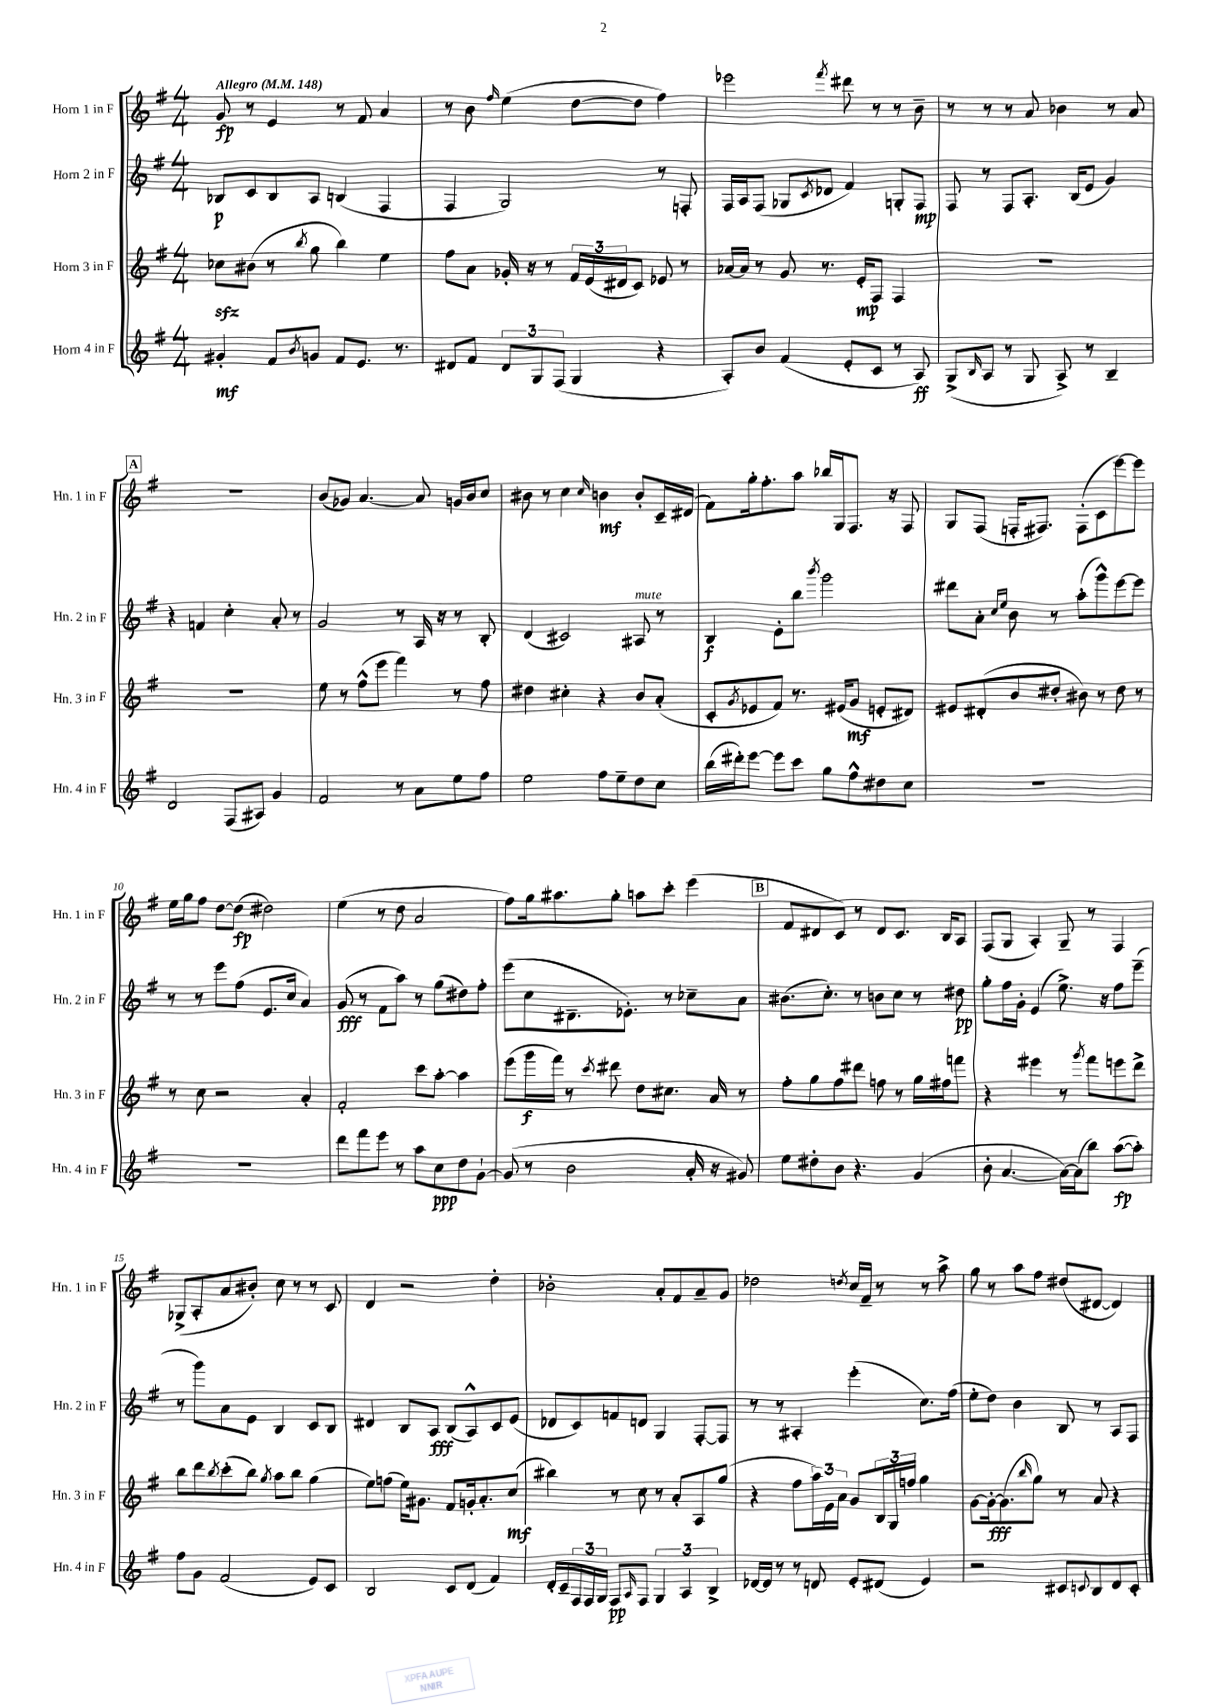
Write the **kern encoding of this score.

**kern	**dynam	**kern	**dynam	**kern	**dynam	**kern	**dynam
*part4	*part4	*part3	*part3	*part2	*part2	*part1	*part1
*staff4	*staff4	*staff3	*staff3	*staff2	*staff2	*staff1	*staff1
*I"Horn 4 in F	*	*I"Horn 3 in F	*	*I"Horn 2 in F	*	*I"Horn 1 in F	*
*I'Hn. 4 in F	*	*I'Hn. 3 in F	*	*I'Hn. 2 in F	*	*I'Hn. 1 in F	*
*clefG2	*	*clefG2	*	*clefG2	*	*clefG2	*
*k[f#]	*	*k[f#]	*	*k[f#]	*	*k[f#]	*
*M4/4	*	*M4/4	*	*M4/4	*	*M4/4	*
*MM148	*	*MM148	*	*MM148	*	*MM148	*
=1	=1	=1	=1	=1	=1	=1	=1
!	!	!	!	!	!	!LO:TX:a:B:t=Allegro	!
4g#X'/	mf	8cc-Xzz\L	.	8B-X/L	p	8g/	fp
.	.	(8b#X\J	.	8c/	.	8r	.
8f#/L	.	8r	.	8B-/	.	4e/	.
8qb/	.	8qbb/	.	.	.	.	.
8gn/J	.	8gg\	.	8A/J	.	.	.
8f#/L	.	4bb\)	.	(4Bn/	.	8r	.
8.e/J	.	.	.	.	.	8f#/	.
.	.	4ee\	.	4F#/	.	4a/	.
8.r	.	.	.	.	.	.	.
=2	=2	=2	=2	=2	=2	=2	=2
8d#X/L	.	8ff#\L	.	4F#/	.	8r	.
8f#/J	.	8a\J	.	.	.	8b\	.
.	.	.	.	.	.	16qqff#/	.
12d#/L	.	16g-X'/	.	2G/)	.	(4ee\	.
.	.	16r	.	.	.	.	.
12G/	.	.	.	.	.	.	.
.	.	8r	.	.	.	.	.
(12F#/J	.	.	.	.	.	.	.
4G/	.	24f#/LL	.	.	.	[8dd\L	.
.	.	(24e/	.	.	.	.	.
.	.	24d#X/J	.	.	.	.	.
.	.	8c/J)	.	.	.	8dd\J]	.
4r	.	8e-X/	.	8r	.	4ff#\)	.
.	.	8r	.	8Fn'/	.	.	.
=3	=3	=3	=3	=3	=3	=3	=3
8A'/L)	.	[16a-X/LL	.	16F#/LL	.	2eee-X\	.
.	.	16a-/JJ]	.	16A/J	.	.	.
8b/J	.	8r	.	(8F#/J	.	.	.
(4f#/	.	8g/	.	8G-X/L	.	.	.
.	.	.	.	8qc/	.	.	.
.	.	8.r	.	8d-X/J	.	.	.
.	.	.	.	.	.	8qfff#/	.
8e'/L	.	.	.	4f#/)	.	8ddd#X\	.
.	.	16e'/KL	mp	.	.	.	.
8c/J	.	8F#/J	.	.	.	8r	.
8r	.	4F#/	.	8Gn'/L	.	8r	.
8A/)	ff	.	.	8F#/J	mp	8b~\	.
=4	=4	=4	=4	=4	=4	=4	=4
(8G^/L	.	1r	.	8F#/	.	8r	.
16qqB/	.	.	.	.	.	.	.
8A/J	.	.	.	8r	.	8r	.
8r	.	.	.	8F#/L	.	8r	.
8G/	.	.	.	8.A'/J	.	8a/	.
8A^/)	.	.	.	.	.	4b-X\	.
.	.	.	.	(16B/KL	.	.	.
8r	.	.	.	8e/J	.	.	.
4B~/	.	.	.	4g/)	.	8r	.
.	.	.	.	.	.	8a/	.
!!LO:LB:g=z
!!LO:REH:place=s1:t=A
=5	=5	=5	=5	=5	=5	=5	=5
2d/	.	1r	.	4r	.	1r	.
.	.	.	.	4fn/	.	.	.
(8F#/L	.	.	.	4cc'\	.	.	.
8A#X/J)	.	.	.	.	.	.	.
4g/	.	.	.	8a'/	.	.	.
.	.	.	.	8r	.	.	.
=6	=6	=6	=6	=6	=6	=6	=6
2f#/	.	8ee\	.	2g/	.	(8b/L	.
.	.	8r	.	.	.	8g-X/J)	.
.	.	(8ff#^^\L	.	.	.	[4.a/	.
.	.	8eee\J	.	.	.	.	.
8r	.	4fff#\)	.	8r	.	.	.
8a\L	.	.	.	16A/	.	8a/]	.
.	.	.	.	16r	.	.	.
8ee\	.	8r	.	8r	.	16gn/LL	.
.	.	.	.	.	.	16b/J	.
8ff#\J	.	8ff#\	.	8B'/	.	8cc/J	.
=7	=7	=7	=7	=7	=7	=7	=7
2ee\	.	4dd#X\	.	(4d/	.	8b#X\	.
.	.	.	.	.	.	8r	.
.	.	4cc#X'\	.	2c#X/)	.	4cc\	.
.	.	.	.	.	.	16qqcc/	.
8ff#\L	.	4r	.	.	.	4bn\	mf
8ee~\	.	.	.	.	.	.	.
!	!	!	!	!LO:TX:a:i:t=mute	!	!	!
8dd\	.	8b/L	.	8A#X/	.	8b'/L	.
8cc\J	.	(8a'/J	.	8r	.	16c~/L	.
.	.	.	.	.	.	(16d#X/JJ	.
=8	=8	=8	=8	=8	=8	=8	=8
(16bb\LL	.	8c'/L	.	4B/	f	8f#\L)	.
16ddd#X'\J)	.	.	.	.	.	.	.
.	.	8qg/	.	.	.	.	.
[8eee\J	.	8e-X/	.	.	.	16gg'\k	.
.	.	.	.	.	.	8.ff#'\	.
8eee\L]	.	8f#/J)	.	8e'\L	.	.	.
8ccc\J	.	8.r	.	8bb\J	.	8aa\J	.
.	.	.	.	8qbbb/	.	.	.
8gg\L	.	.	.	2ggg\	.	16bb-X/LL	.
.	.	(16e#X/KL	.	.	.	16G/J	.
8ff#^^\	.	8g/J	mf	.	.	8.F#/J	.
8dd#X\	.	8en'/L	.	.	.	.	.
.	.	.	.	.	.	16r	.
8cc\J	.	8d#X/J)	.	.	.	8F#/	.
=9	=9	=9	=9	=9	=9	=9	=9
1r	.	8e#X/L	.	8ddd#X\L	.	8G/L	.
.	.	(8d#X'/	.	8a'\J	.	(8F#/J	.
.	.	.	.	16qqcc/LL	.	.	.
.	.	.	.	16qqee/JJ	.	.	.
.	.	8b/	.	8b\	.	16Fn'/KL	.
.	.	.	.	.	.	8.F#X/J)	.
.	.	8dd#X'/J	.	8r	.	.	.
.	.	8b#X\)	.	(8aa'\L	.	(8F#'\L	.
.	.	8r	.	8ggg^^\)	.	8c\	.
.	.	8dd#\	.	[8eee\	.	[8eee\)	.
.	.	8r	.	8eee\J]	.	8eee\J]	.
!!LO:LB:g=z
=10	=10	=10	=10	=10	=10	=10	=10
1r	.	8r	.	8r	.	16ee\LL	.
.	.	.	.	.	.	16gg\J	.
.	.	8cc\	.	8r	.	8ff#\J	.
.	.	2r	.	8eee\L	.	[8dd\L	.
.	.	.	.	(8ff#\J	.	(8dd\J]	fp
.	.	.	.	8.e/L	.	2dd#X\)	.
.	.	.	.	16cc/Jk	.	.	.
.	.	4a'/	.	4a/)	.	.	.
=11	=11	=11	=11	=11	=11	=11	=11
8ddd\L	.	2f#'/	.	(8g/	fff	(4ee\	.
8fff#\	.	.	.	8r	.	.	.
8eee\J	.	.	.	8f#\L	.	8r	.
8r	.	.	.	8aa\J)	.	8dd\	.
8aa\L	.	8ccc\L	.	8r	.	2a/	.
8cc\	ppp	[8aa'\J	.	(8gg\L	.	.	.
8dd\	.	4aa\]	.	8dd#X\)	.	.	.
[8g`\J	.	.	.	8ff#'\J	.	.	.
=12	=12	=12	=12	=12	=12	=12	=12
(8g/]	.	(8eee\L	.	(8eee\L	.	8ff#\L)	.
8r	.	16ggg\L	f	8cc\	.	16gg\k	.
.	.	16fff#\JJ)	.	.	.	8.aa#X\	.
2b\	.	8r	.	8.d#X~\	.	.	.
.	.	8qccc/	.	.	.	.	.
.	.	8ddd#X\	.	.	.	8gg'\J	.
.	.	.	.	8.e-X'\J)	.	.	.
.	.	8dd\L	.	.	.	8aan\L	.
.	.	8.cc#X\J	.	8r	.	8ccc'\J	.
16a'/	.	.	.	8cc-X~\L	.	(4eee\	.
16r	.	16a/	.	.	.	.	.
8g#X/)	.	8r	.	8a\J	.	.	.
!!LO:REH:place=s1:t=B
=13	=13	=13	=13	=13	=13	=13	=13
8ee\L	.	8ff#'\L	.	(8.b#X\L	.	8f#/L	.
8dd#X'\	.	8gg\	.	.	.	8d#X/	.
.	.	.	.	8.cc'\J)	.	.	.
8b\J	.	8ff#\	.	.	.	8c/J)	.
4.r	.	8ddd#X\J	.	8r	.	8r	.
.	.	8ffn\	.	8bn\L	.	8d#/L	.
.	.	8r	.	8cc\J	.	8.c/J	.
(4g/	.	16gg\LL	.	8r	.	.	.
.	.	16ff#X\J	.	.	.	16B/KL	.
.	.	8fffn\J	.	8dd#X\	pp	8A/J	.
=14	=14	=14	=14	=14	=14	=14	=14
8b'\	.	4r	.	8gg'\L	.	(8F#/L	.
[4.a/	.	.	.	16ff#\L	.	8G/J	.
.	.	.	.	16g'\JJ	.	.	.
.	.	4eee#X\	.	(4e/	.	4A'/)	.
16a\LL_)	.	8r	.	8.ee^\)	.	8G~/	.
(16a\J]	.	.	.	.	.	.	.
.	.	8qggg/	.	.	.	.	.
8bb\J)	.	8fff#\L	.	.	.	8r	.
.	.	.	.	16r	.	.	.
([8aa\L	fp	8eeen\	.	8ff#\L	.	4F#/	.
8aa'\J])	.	8ddd^\J	.	(8eee~\J	.	.	.
!!LO:LB:g=z
=15	=15	=15	=15	=15	=15	=15	=15
8ff#\L	.	8bb\L	.	8r	.	(8G-X^/L	.
8g\J	.	8ddd\	.	8ggg\L)	.	8A'/	.
.	.	8qbb/	.	.	.	.	.
(2f#/	.	(8ccc'\	.	8a\	.	8a/	.
.	.	8bb\J)	.	8e\J	.	8b#X'/J)	.
.	.	8qgg/	.	.	.	.	.
.	.	8aa\L	.	4B/	.	8cc\	.
.	.	8bb\J	.	.	.	8r	.
8e/L)	.	(4gg\	.	8c/L	.	8r	.
8c/J	.	.	.	8B/J	.	8c/	.
=16	=16	=16	=16	=16	=16	=16	=16
2B/	.	8ee\L)	.	4d#X/	.	4d/	.
.	.	(8ffn\J	.	.	.	.	.
.	.	16ee\KL)	.	8B/L	.	2r	.
.	.	8.g#X\J	.	.	.	.	.
.	.	.	.	8A/J	fff	.	.
8c/L	.	8f#/L	.	(8B/L	.	.	.
(8d/J	.	16gn'/k	.	8A^^/)	.	.	.
.	.	8.a'/	.	.	.	.	.
4f#/)	.	.	.	8c/	.	4dd'\	.
.	.	(8cc/J	mf	(8e/J	.	.	.
=17	=17	=17	=17	=17	=17	=17	=17
16d'/LL	.	4bb#X\)	.	8d-X/L	.	2b-X'\	.
16c~/	.	.	.	.	.	.	.
24F#/	.	.	.	8c/)	.	.	.
24F#/	.	.	.	.	.	.	.
24G/JJ	.	.	.	.	.	.	.
8F#/L	pp	8r	.	8fn/	.	.	.
16qqA/	.	.	.	.	.	.	.
8F#/J	.	8cc\	.	8dn/J	.	.	.
6G/	.	8r	.	4G/	.	8a'/L	.
.	.	8a'/L	.	.	.	8f#/	.
6A/	.	.	.	.	.	.	.
.	.	8A/	.	[8F#'/L	.	8a~/	.
6B^/	.	.	.	.	.	.	.
.	.	(8gg/J	.	8F#/J]	.	8g/J	.
=18	=18	=18	=18	=18	=18	=18	=18
[16d-X/LL	.	4r	.	8r	.	2dd-X\	.
16d-/JJ]	.	.	.	.	.	.	.
8r	.	.	.	8r	.	.	.
8r	.	8ff#\L	.	4A#X'/	.	.	.
8dn/	.	24aa\L)	.	.	.	.	.
.	.	24e\	.	.	.	.	.
.	.	24a\JJ	.	.	.	.	.
.	.	.	.	.	.	8qddn/	.
8e'/L	.	8g/L	.	(4eee'\	.	16cc/LL	.
.	.	.	.	.	.	16f#~/JJ	.
(8d#X/J	.	24B/L	.	.	.	8r	.
.	.	24G/	.	.	.	.	.
.	.	24ffn/JJ	.	.	.	.	.
4e/)	.	4gg\	.	8.cc\L)	.	8r	.
.	.	.	.	.	.	8aa^\	.
.	.	.	.	(16ff#\Jk	.	.	.
=19	=19	=19	=19	=19	=19	=19	=19
2r	.	[8g\L	.	8ee'\L	.	8gg\	.
.	.	16g'\k_	fff	8dd\J)	.	8r	.
.	.	(8.g\]	.	.	.	.	.
.	.	.	.	4b\	.	8aa\L	.
.	.	16qqbb/	.	.	.	.	.
.	.	8gg\J)	.	.	.	8ff#\J	.
8c#X/L	.	8r	.	8B/	.	(8dd#X/L	.
8qqcn/	.	.	.	.	.	.	.
8B/	.	8a/	.	8r	.	[8d#X/J	.
8d/	.	4r	.	8A/L	.	4d#/])	.
8c'/J	.	.	.	8F#/J	.	.	.
==	==	==	==	==	==	==	==
*-	*-	*-	*-	*-	*-	*-	*-
